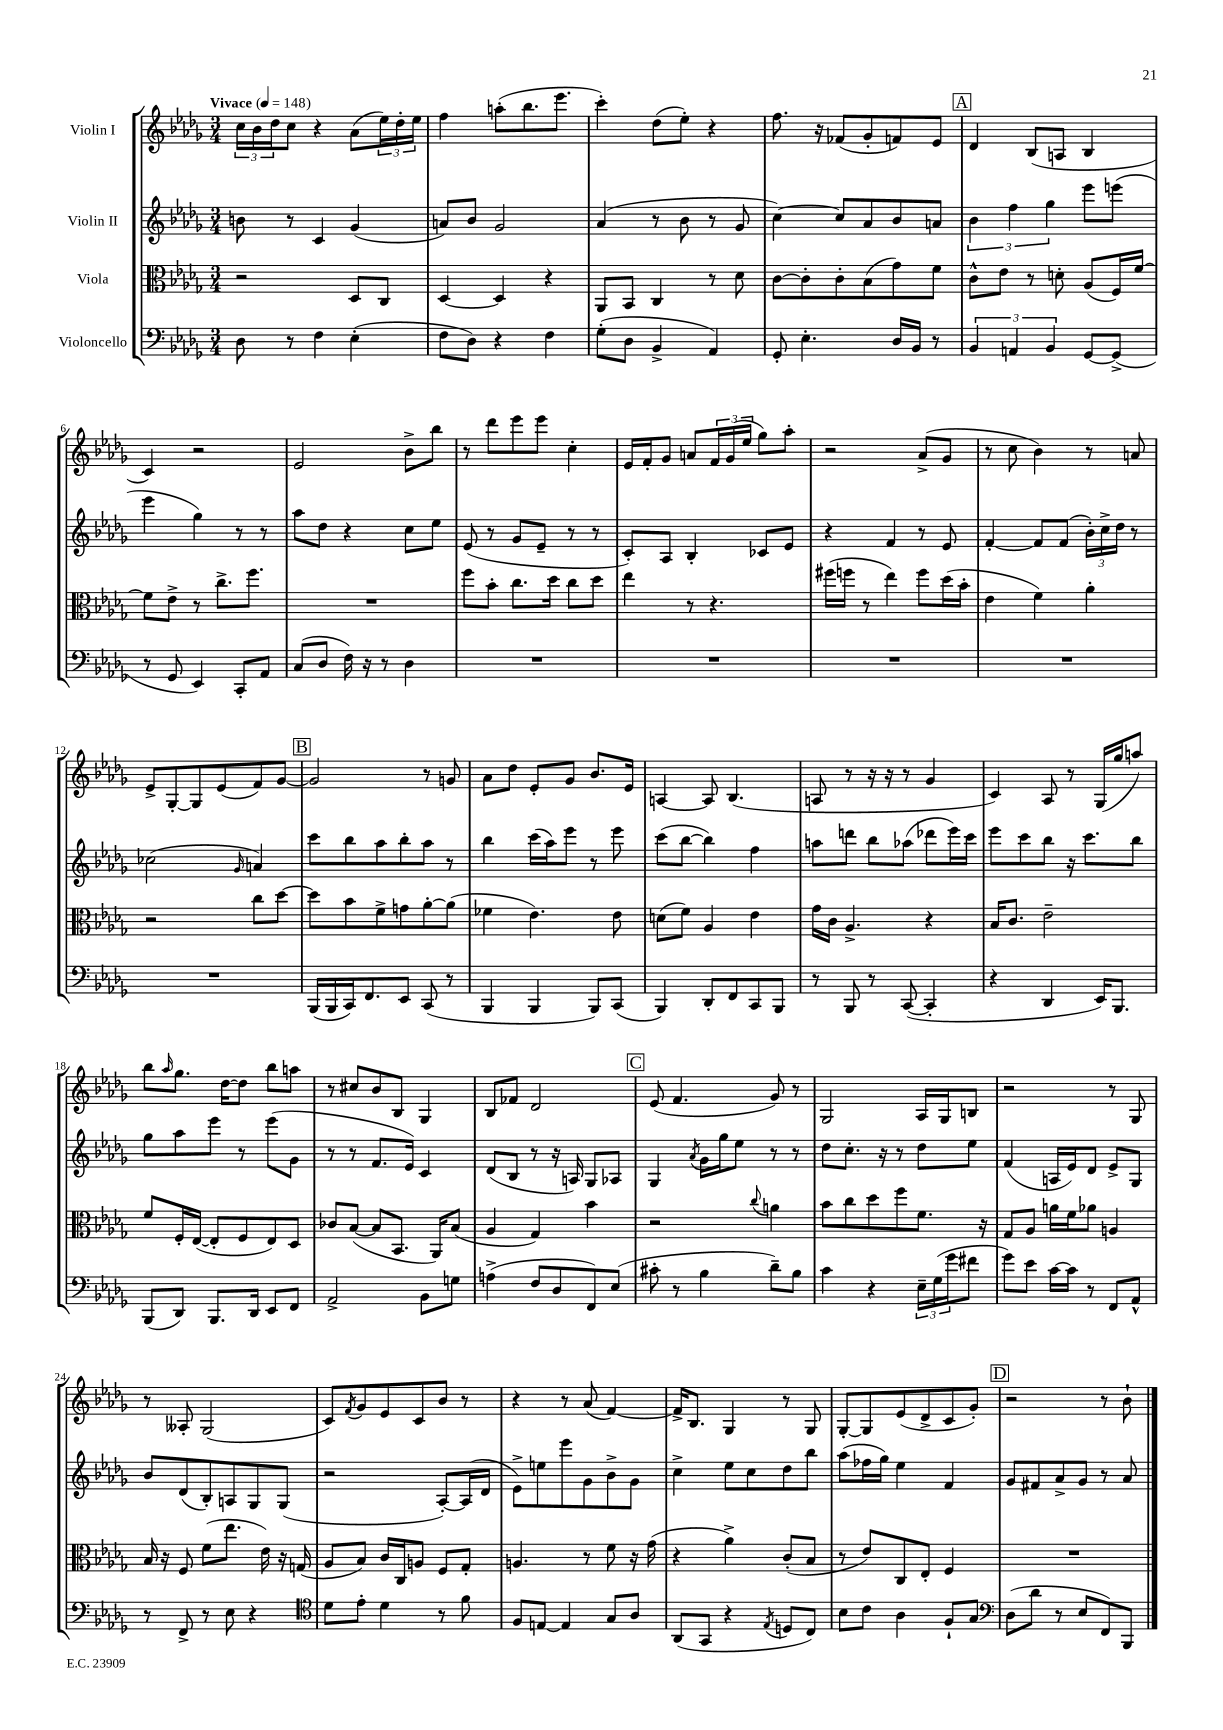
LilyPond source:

<<
\new StaffGroup <<
\new Staff = "s0" \with { instrumentName = "Violin I" } {
    \clef treble \key des \major \numericTimeSignature \time 3/4 \tempo "Vivace" 4 = 148
    \tuplet 3/2 { c''16 bes'16 des''16 } c''8 r4 aes'8( \tuplet 3/2 { ees''16) des''16-. ees''16 } |
    f''4 a''8-.( bes''8. ees'''8. |
    c'''4-.) des''8( ees''8-.) r4 |
    f''8. r16 fes'8( ges'8-. f'8) ees'8 |
    \mark \markup { \box "A" } des'4 bes8( a8 bes4 |
    c'4) r2 |
    ees'2 bes'8-> bes''8 |
    r8 des'''8 ees'''8 ees'''8 c''4-. |
    ees'16 f'16-. ges'8 a'8 \tuplet 3/2 { f'16 ges'16( ees''16 } ges''8) aes''8-. |
    r2 aes'8->( ges'8 |
    r8 c''8 bes'4) r8 a'8 |
    ees'8-> ges8~-. ges8 ees'8( f'8) ges'8~ |
    \mark \markup { \box "B" } ges'2 r8 g'8 |
    aes'8 des''8 ees'8-. ges'8 bes'8. ees'16 |
    a4~ a8 bes4.( |
    a8 r8 r16 r16 r8 ges'4 |
    c'4) aes8 r8 ges16( ges''16 a''8) |
    bes''8 \grace { aes''16 } ges''8. des''16~ des''8 bes''8 a''8 |
    r8 cis''8 bes'8 bes8 ges4 |
    bes8 fes'8 des'2 |
    \mark \markup { \box "C" } ees'8( f'4. ges'8) r8 |
    ges2 aes16 ges16 b8 |
    r2 r8 ges8 |
    r8 aeses8-. ges2( |
    c'8) \acciaccatura { f'8 } ges'8 ees'8 c'8 bes'8 r8 |
    r4 r8 aes'8( f'4~) |
    f'16-> bes8. ges4 r8 ges8 |
    ges8~-. ges8 ees'8( des'8-> c'8 ges'8-.) |
    \mark \markup { \box "D" } r2 r8 bes'8-! \bar "|." |
}
\new Staff = "s1" \with { instrumentName = "Violin II" } {
    \clef treble \key des \major \numericTimeSignature \time 3/4
    b'8 r8 c'4 ges'4( |
    a'8) bes'8 ges'2 |
    aes'4( r8 bes'8 r8 ges'8 |
    c''4~) c''8 aes'8 bes'8 a'8 |
    \mark \markup { \box "A" } \tuplet 3/2 { bes'4 f''4 ges''4 } ees'''8 e'''8( |
    ees'''4 ges''4) r8 r8 |
    aes''8 des''8 r4 c''8 ees''8 |
    ees'8( r8 ges'8 ees'8-- r8 r8 |
    c'8-.) aes8 bes4-. ces'8 ees'8 |
    r4 f'4 r8 ees'8 |
    f'4~-. f'8 f'8( \tuplet 3/2 { bes'16-.) c''16-> des''16 } r8 |
    ces''2( \grace { ges'16 } a'4) |
    \mark \markup { \box "B" } c'''8 bes''8 aes''8 bes''8-. aes''8 r8 |
    bes''4 c'''16( aes''16) ees'''8 r8 ees'''8 |
    c'''8( bes''8~ bes''4) f''4 |
    a''8 d'''8 bes''8 aes''8( des'''8 ees'''16) c'''16 |
    ees'''8 c'''8 bes''8 r16 c'''8. bes''8 |
    ges''8 aes''8 ees'''8 r8 ees'''8( ges'8 |
    r8 r8 f'8. ees'16) c'4 |
    des'8( bes8 r8 r16 a16) ges8 aes8 |
    \mark \markup { \box "C" } ges4 \acciaccatura { aes'8 } ges'16 ges''16 ees''8 r8 r8 |
    des''8 c''8.-. r16 r8 des''8 ees''8 |
    f'4( a16 ees'16) des'8 ees'8-> ges8 |
    bes'8 des'8( bes8-.) a8 ges8 ges8( |
    r2 aes8~-.) aes16( des'16 |
    ees'8->) e''8 ees'''8 ges'8 bes'8-> ges'8 |
    c''4-> ees''8 c''8 des''8 bes''8 |
    aes''8( fes''16 ges''16) ees''4 f'4 |
    \mark \markup { \box "D" } ges'8 fis'8 aes'8-> ges'8 r8 aes'8 \bar "|." |
}
\new Staff = "s2" \with { instrumentName = "Viola" } {
    \clef alto \key des \major \numericTimeSignature \time 3/4
    r2 des8 c8 |
    des4~ des4 r4 |
    aes,8 bes,8 c4 r8 des'8 |
    c'8~ c'8-. c'8-. bes8( ges'8) f'8 |
    \mark \markup { \box "A" } c'8-^ ees'8 r8 d'8-. aes8( f16) f'16~ |
    f'8 ees'8-> r8 c''8.-> f''8. |
    R2. |
    f''8 bes'8-. c''8. des''16 c''8 des''8 |
    ees''4 r8 r4. |
    fis''16( f''16 r8 ees''4) f''8 des''16( bes'16-. |
    ees'4 f'4) aes'4-. |
    r2 c''8 des''8~ |
    \mark \markup { \box "B" } des''8 bes'8 f'8-> g'8 aes'8~-. aes'8( |
    fes'4 ees'4.) ees'8 |
    d'8( f'8) aes4 ees'4 |
    ges'16 c'16 aes4.-> r4 |
    bes16 c'8. ees'2-- |
    f'8 f16-. ees16~( ees8-. f8 ees8) des8 |
    ces'8 bes8~( bes8 bes,8. aes,16) bes8( |
    aes4 ges4) bes'4 |
    \mark \markup { \box "C" } r2 \appoggiatura { c''8 } a'4 |
    bes'8 c''8 des''8 f''8 f'8. r16 |
    ges8 aes8 a'16 f'16 aes'8 a4 |
    bes16 r16 f8 f'8( ees''8. ees'16) r16 g16( |
    aes8 bes8) c'16 c16 a8 f8 ges8-. |
    a4. r8 f'8 r16 ges'16( |
    r4 aes'4->) c'8-.( bes8 |
    r8 ees'8) c8 ees8-. f4 |
    \mark \markup { \box "D" } R2. \bar "|." |
}
\new Staff = "s3" \with { instrumentName = "Violoncello" } {
    \clef bass \key des \major \numericTimeSignature \time 3/4
    des8 r8 f4 ees4-.( |
    f8 des8) r4 f4 |
    ges8-.( des8 bes,4-> aes,4) |
    ges,8-. ees4.-. des16 bes,16 r8 |
    \mark \markup { \box "A" } \tuplet 3/2 { bes,4 a,4 bes,4 } ges,8~ ges,8->( |
    r8 ges,8 ees,4) c,8-. aes,8 |
    c8( des8 f16) r16 r8 des4 |
    R2. |
    R2. |
    R2. |
    R2. |
    R2. |
    \mark \markup { \box "B" } bes,,16( bes,,16 c,16) f,8. ees,8 c,8( r8 |
    bes,,4 bes,,4 bes,,8) c,8( |
    bes,,4) des,8-. f,8 c,8 bes,,8 |
    r8 bes,,8 r8 c,8~( c,4-. |
    r4 des,4 ees,16) bes,,8. |
    bes,,8( des,8) bes,,8. des,16 ees,8 f,8 |
    aes,2-> bes,8 g8 |
    a4->( f8 des8 f,8) ees8( |
    \mark \markup { \box "C" } cis'8-. r8 bes4 des'8--) bes8 |
    c'4 r4 \tuplet 3/2 { ees16-- ges16( ges'16 } fis'8 |
    ges'8) ees'8 c'16~ c'16 r8 f,8 aes,8-^ |
    r8 f,8-> r8 ees8 r4 |
    \clef tenor des'8 ees'8-. des'4 r8 f'8 |
    f8 e8~ e4 ges8 aes8 |
    aes,8( ges,8 r4 \acciaccatura { ees8 } d8 c8) |
    bes8 c'8 aes4 f8-! ges8 |
    \mark \markup { \box "D" } \clef bass des8( des'8 r8 ees8 f,8) bes,,8 \bar "|." |
}
>>
>>
